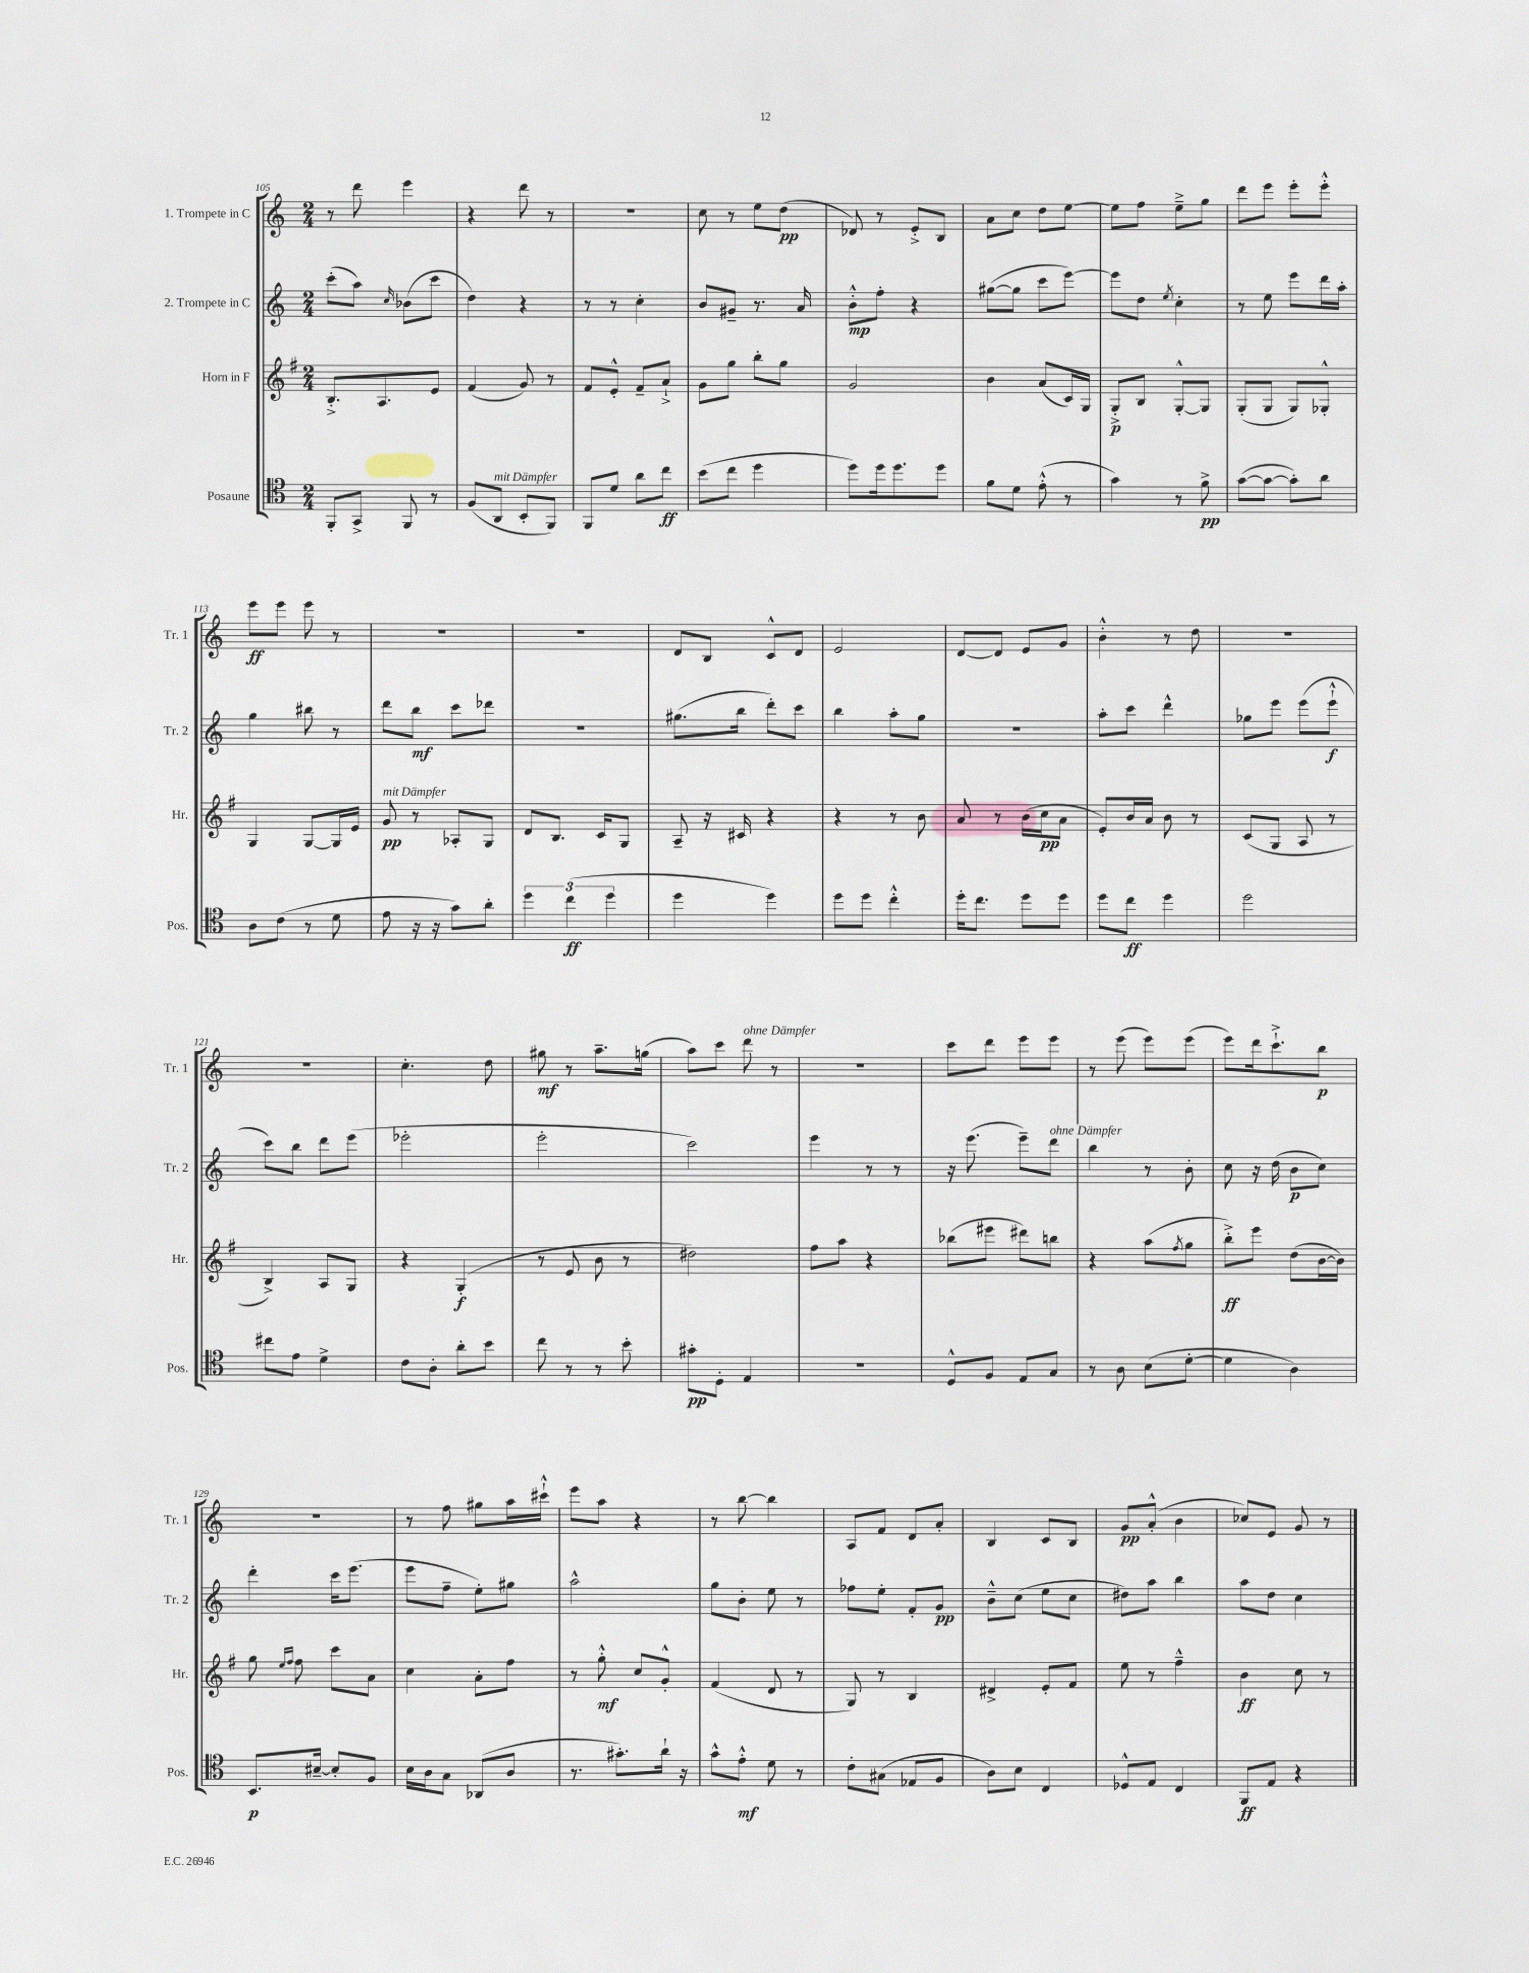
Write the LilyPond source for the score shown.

<<
\new StaffGroup <<
\new Staff = "s0" \with { instrumentName = "1. Trompete in C" shortInstrumentName = "Tr. 1" } {
    \clef treble \key c \major \numericTimeSignature \time 2/4
    r8 d'''8 e'''4 |
    r4 d'''8 r8 |
    R2 |
    c''8 r8 e''8 d''8\pp( |
    des'8) r8 e'8-.-> b8 |
    a'8 c''8 d''8 e''8~ |
    e''8 f''8 e''8---> g''8 |
    d'''8 e'''8 e'''8-. e'''8-.-^ |
    e'''8\ff e'''8 e'''8 r8 |
    R2 |
    R2 |
    d'8 b8 c'8-^ d'8 |
    e'2 |
    d'8~ d'8 e'8 g'8 |
    b'4-.-^ r8 d''8 |
    R2 |
    R2 |
    c''4.-. d''8 |
    gis''8\mf r8 a''8.-- g''16( |
    a''8) c'''8 d'''8^\markup { \italic "ohne Dämpfer" } r8 |
    R2 |
    c'''8 d'''8 e'''8 e'''8 |
    r8 e'''8( e'''8) e'''8( |
    e'''8) d'''16 c'''8.-!-> b''8\p |
    R2 |
    r8 f''8 gis''8 a''16 cis'''16-!-^ |
    e'''8 a''8 r4 |
    r8 b''8~ b''4 |
    a8 f'8 d'8 a'8-. |
    b4 c'8 b8 |
    g'8\pp a'8-.-^( b'4 |
    ces''8) e'8 g'8 r8 \bar "|." |
}
\new Staff = "s1" \with { instrumentName = "2. Trompete in C" shortInstrumentName = "Tr. 2" } {
    \clef treble \key c \major \numericTimeSignature \time 2/4
    c'''8-.( a''8) \grace { c''16 } bes'8( c'''8 |
    d''4) r4 |
    r8 r8 c''4-. |
    b'8 gis'8-- r8. a'16 |
    b'8-.-^\mp f''8-. r4 |
    gis''8~( gis''8 c'''8 e'''8~) |
    e'''8 d''8 \acciaccatura { e''8 } c''4-. |
    r8 e''8 e'''8 d'''16 a''16-. |
    g''4 bis''8 r8 |
    d'''8 b''8\mf c'''8 des'''8 |
    r2 |
    gis''8.( b''16 d'''8-.) c'''8 |
    b''4 a''8-. g''8 |
    R2 |
    a''8-. c'''8 d'''4-^ |
    ges''8 e'''8 e'''8( e'''8-!-^\f |
    c'''8) b''8 d'''8 e'''8( |
    ees'''2-. |
    e'''2-. |
    c'''2) |
    e'''4 r8 r8 |
    r16 e'''8.( e'''8--) d'''8^\markup { \italic "ohne Dämpfer" } |
    b''4 r8 b'8-. |
    c''8 r16 d''16( b'8\p c''8) |
    d'''4-. c'''16 e'''8.( |
    e'''8 f''8-- e''8-.) gis''8 |
    a''2-^ |
    g''8 b'8-. e''8 r8 |
    fes''8 e''8-. f'8-. g'8\pp |
    b'8---^ c''8( e''8 c''8 |
    dis''8) a''8 b''4 |
    a''8 d''8 c''4 \bar "|." |
}
\new Staff = "s2" \with { instrumentName = "Horn in F" shortInstrumentName = "Hr." } {
    \clef treble \key g \major \numericTimeSignature \time 2/4
    b8.-.-> a8. e'8 |
    fis'4( g'8) r8 |
    fis'8 e'8-.-^ fis'8-- a'8-!-> |
    g'8 g''8 b''8-. g''8 |
    g'2 |
    b'4 a'8( c'16) g16 |
    g8-.->\p b8 g8~-.-^ g8 |
    g8-.( g8 g8) ges8-.-^ |
    g4 g8~ g16 e'16 |
    g'8\pp^\markup { \italic "mit Dämpfer" } r8 aes8-. g8 |
    d'8 b8. c'16 g8 |
    a8-- r16 cis'16 r4 |
    r4 r8 b'8 |
    a'8 r8 b'16( c''16\pp a'8 |
    e'8-.) b'16 a'16 b'8 r8 |
    c'8( g8 a8 r8 |
    b4->) a8 g8 |
    r4 g4-.\f( |
    r8 e'8 b'8 r8 |
    dis''2) |
    fis''8 a''8 r4 |
    bes''8( eis'''8 dis'''8) b''8 |
    r4 a''8( \acciaccatura { fis''8 } g''8 |
    b''8-.->\ff) e'''8 d''8( b'16~ b'16) |
    g''8 \grace { e''16 fis''16 } fis''8 c'''8 a'8 |
    c''4 a'8-. fis''8 |
    r8 g''8-.-^\mf c''8 g'8-.-^ |
    fis'4( d'8 r8 |
    g8) r8 b4 |
    dis'4-> e'8-. fis'8 |
    e''8 r8 fis''4---^ |
    b'4\ff c''8 r8 \bar "|." |
}
\new Staff = "s3" \with { instrumentName = "Posaune" shortInstrumentName = "Pos." } {
    \clef tenor \key c \major \numericTimeSignature \time 2/4
    f,8-. g,8-> f,8 r8 |
    f8( a,8^\markup { \italic "mit Dämpfer" } b,8-. f,8) |
    f,8 d'8 a'8 c''8\ff |
    b'8( c''8 d''4 |
    d''8) d''16 d''8. d''8 |
    f'8 d'8 e'8-.-^( r8 |
    g'4) r8 f'8->\pp |
    g'8~( g'8~ g'8-.) a'8 |
    a8 c'8( r8 d'8 |
    e'8 r16 r16 g'8) a'8-. |
    \tuplet 3/2 { d''4 c''4\ff( d''4 } |
    d''4 d''4) |
    d''8 d''8 c''4-.-^ |
    d''16-. c''8. d''8 d''8 |
    d''8 c''8\ff d''4 |
    d''2 |
    cis''8 e'8 d'4-> |
    c'8 a8-. a'8-. b'8 |
    c''8 r8 r8 b'8-. |
    gis'8-.\pp d8-. e4 |
    r2 |
    d8-^ f8 e8 g8 |
    r8 a8 b8( d'8~-. |
    d'4 a4) |
    b,8.\p bis16~-- bis8-. f8 |
    b16 a16 g8 aes,8( a8 |
    r8. gis'8.-.) a'16-! r16 |
    g'8-^ e'8-.-^\mf d'8 r8 |
    c'8-. gis8( ees8 f8 |
    a8) b8 c4 |
    des8-^ e8 c4 |
    f,8\ff e8 r4 \bar "|." |
}
>>
>>
\layout { \context { \Score currentBarNumber = #105 } }
